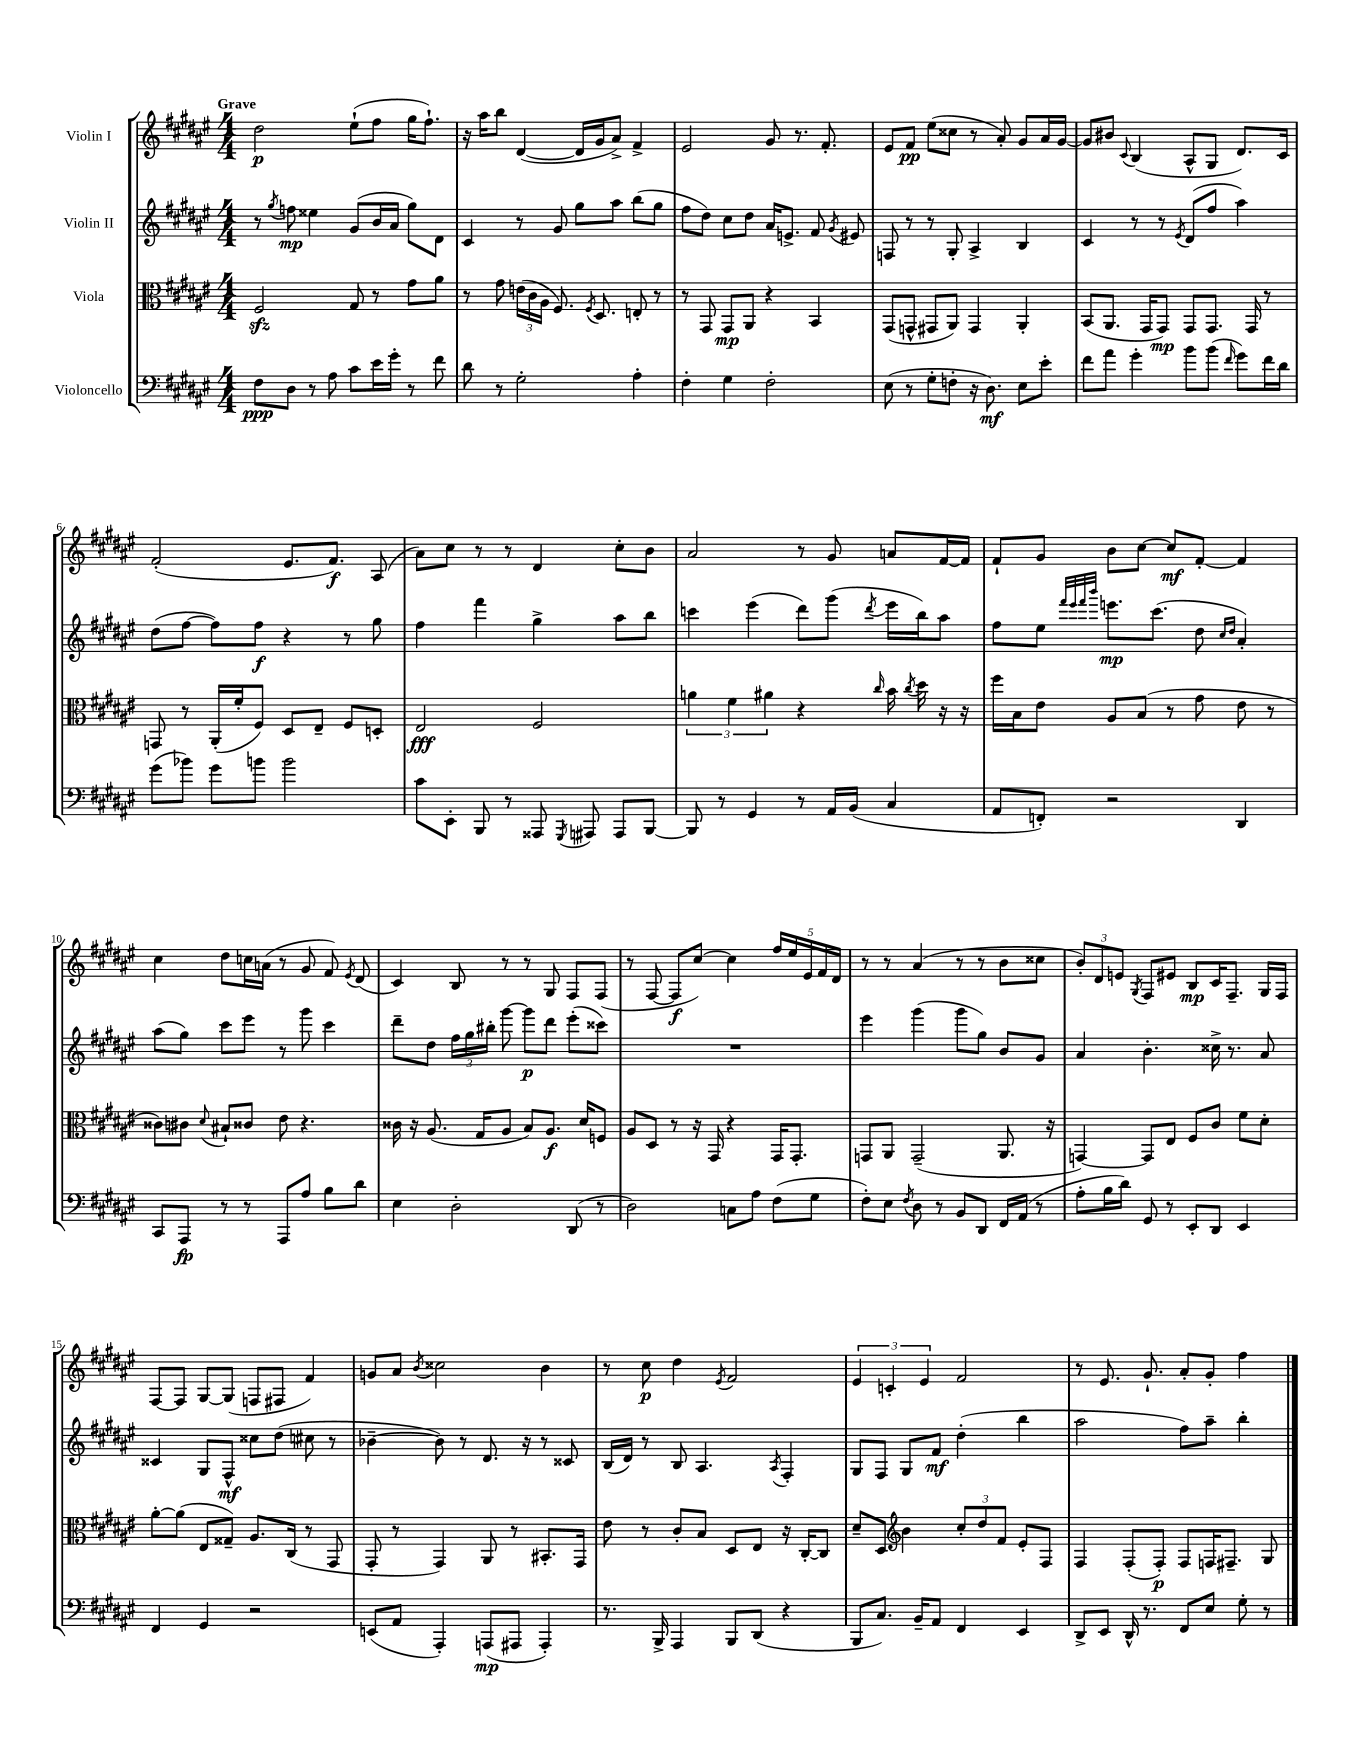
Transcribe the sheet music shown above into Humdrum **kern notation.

**kern	**dynam	**kern	**dynam	**kern	**dynam	**kern	**dynam
*part4	*part4	*part3	*part3	*part2	*part2	*part1	*part1
*staff4	*staff4	*staff3	*staff3	*staff2	*staff2	*staff1	*staff1
*I"Violoncello	*	*I"Viola	*	*I"Violin II	*	*I"Violin I	*
*clefF4	*	*clefC3	*	*clefG2	*	*clefG2	*
*k[f#c#g#d#a#e#]	*	*k[f#c#g#d#a#e#]	*	*k[f#c#g#d#a#e#]	*	*k[f#c#g#d#a#e#]	*
*M4/4	*	*M4/4	*	*M4/4	*	*M4/4	*
=1	=1	=1	=1	=1	=1	=1	=1
!	!	!	!	!	!	!LO:TX:a:B:t=Grave	!
8F#\L	ppp	2F#zz/	.	8r	.	2dd#\	p
.	.	.	.	8qgg#/	.	.	.
8D#\J	.	.	.	8ffn\	mp	.	.
8r	.	.	.	4ee##X\	.	.	.
8A#\	.	.	.	.	.	.	.
8c#\L	.	8G#/	.	(8g#/L	.	(8ee#`\L	.
16e#\L	.	8r	.	16b/L	.	8ff#\J	.
16g#'\JJ	.	.	.	16a#/JJ	.	.	.
8r	.	8g#\L	.	8gg#\L)	.	16gg#\KL	.
.	.	.	.	.	.	8.ff#`\J)	.
8f#\	.	8a#\J	.	8d#\J	.	.	.
=2	=2	=2	=2	=2	=2	=2	=2
8d#\	.	8r	.	4c#/	.	16r	.
.	.	.	.	.	.	16aa#\KL	.
8r	.	8g#\	.	.	.	8bb\J	.
2G#'\	.	(24en\LL	.	8r	.	([4d#/	.
.	.	24c#\	.	.	.	.	.
.	.	24A#\JJ	.	.	.	.	.
.	.	8.F#/)	.	8g#/	.	.	.
.	.	.	.	8gg#\L	.	16d#/LL]	.
.	.	8qF#/	.	.	.	.	.
.	.	8.D#/	.	.	.	16g#/J	.
.	.	.	.	8aa#\J	.	8a#^/J)	.
4A#'\	.	8En'/	.	(8bb\L	.	4f#^/	.
.	.	8r	.	8gg#\J	.	.	.
=3	=3	=3	=3	=3	=3	=3	=3
4F#'\	.	8r	.	8ff#\L	.	2e#/	.
.	.	8GG#/	.	8dd#\J)	.	.	.
4G#\	.	8GG#/L	mp	8cc#\L	.	.	.
.	.	8AA#/J	.	8dd#\J	.	.	.
2F#'\	.	4r	.	16a#/KL	.	8g#/	.
.	.	.	.	8.en^/J	.	.	.
.	.	.	.	.	.	8.r	.
.	.	4BB/	.	8f#/	.	.	.
.	.	.	.	.	.	8.f#'/	.
.	.	.	.	8qg#/	.	.	.
.	.	.	.	8e#X/	.	.	.
=4	=4	=4	=4	=4	=4	=4	=4
(8E#\	.	(8GG#/L	.	8Fn/	.	8e#/L	.
8r	.	8GGn^^/J	.	8r	.	8f#/J	pp
8G#'\L	.	8GG#X/L	.	8r	.	(8ee#\L	.
8Fn'\J	.	8AA#/J)	.	8G#'/	.	8cc##X\J	.
16r	.	4GG#/	.	4A#^/	.	8r	.
8.D#\)	mf	.	.	.	.	.	.
.	.	.	.	.	.	8a#'/)	.
8E#\L	.	4AA#'/	.	4B/	.	8g#/L	.
8e#'\J	.	.	.	.	.	16a#/L	.
.	.	.	.	.	.	[16g#/JJ	.
=5	=5	=5	=5	=5	=5	=5	=5
8f#\L	.	(8BB/L	.	4c#/	.	8g#/L]	.
8a#\J	.	8.AA#/J	.	.	.	8b#X/J	.
.	.	.	.	.	.	8qqc#/	.
4g#'\	.	.	.	8r	.	(4B/	.
.	.	16GG#/KL	.	.	.	.	.
.	.	8GG#/J)	mp	8r	.	.	.
.	.	.	.	8qe#/	.	.	.
8b\L	.	8GG#/L	.	(8d#/L	.	8A#^^/L	.
(8b\J	.	8.GG#/J	.	8ff#/J	.	8G#/J	.
16qqf#/	.	.	.	.	.	.	.
8g#\L)	.	.	.	4aa#\)	.	8.d#/L)	.
.	.	16GG#/	.	.	.	.	.
16f#\L	.	8r	.	.	.	.	.
16d#\JJ	.	.	.	.	.	16c#/Jk	.
!!LO:LB:g=z
=6	=6	=6	=6	=6	=6	=6	=6
(8g#\L	.	8GGn/	.	(8dd#\L	.	(2f#'/	.
8b-X\J)	.	8r	.	[8ff#\J	.	.	.
8g#\L	.	(16AA#'/LL	.	8ff#\L])	.	.	.
.	.	16f#'/J	.	.	.	.	.
8bn\J	.	8F#/J)	.	8ff#\J	f	.	.
2b\	.	8D#/L	.	4r	.	8.e#/L	.
.	.	8E#~/J	.	.	.	.	.
.	.	.	.	.	.	8.f#/J)	f
.	.	8F#/L	.	8r	.	.	.
.	.	8Dn'/J	.	8gg#\	.	(8A#/	.
=7	=7	=7	=7	=7	=7	=7	=7
8c#\L	.	2E#/	fff	4ff#\	.	8a#\L)	.
8EE#'\J	.	.	.	.	.	8cc#\J	.
8BBB/	.	.	.	4fff#\	.	8r	.
8r	.	.	.	.	.	8r	.
8AAA##X/	.	2F#/	.	4gg#^\	.	4d#/	.
8qGGG#/	.	.	.	.	.	.	.
8AAA#X/	.	.	.	.	.	.	.
8AAA#/L	.	.	.	8aa#\L	.	8cc#'\L	.
[8BBB/J	.	.	.	8bb\J	.	8b\J	.
=8	=8	=8	=8	=8	=8	=8	=8
8BBB/]	.	6an\	.	4cccn\	.	2a#/	.
8r	.	.	.	.	.	.	.
.	.	6f#\	.	.	.	.	.
4GG#/	.	.	.	(4eee#\	.	.	.
.	.	6a#X\	.	.	.	.	.
8r	.	4r	.	8ddd#\L)	.	8r	.
16AA#/LL	.	.	.	(8ggg#\J	.	8g#/	.
(16BB/JJ	.	.	.	.	.	.	.
.	.	16qqcc#/	.	8qddd#/	.	.	.
4C#/	.	16b\	.	16eee#\LL	.	8an/L	.
.	.	8qcc#/	.	.	.	.	.
.	.	16dd#\	.	16bb\J)	.	.	.
.	.	16r	.	8aa#\J	.	[16f#/L	.
.	.	16r	.	.	.	16f#/JJ]	.
=9	=9	=9	=9	=9	=9	=9	=9
8AA#/L	.	16ff#\LL	.	8ff#\L	.	8f#`/L	.
.	.	16B\J	.	.	.	.	.
8FFn'/J)	.	8e#\J	.	8ee#\J	.	8g#/J	.
.	.	.	.	32qqfff#/LLL	.	.	.
.	.	.	.	32qqeee#/	.	.	.
.	.	.	.	32qqfff#/	.	.	.
.	.	.	.	32qqbbb/JJJ	.	.	.
2r	.	8A#/L	.	8.eeen\L	mp	8b\L	.
.	.	(8B/J	.	.	.	[8cc#\J	.
.	.	.	.	(8.ccc#\J	.	.	.
.	.	8r	.	.	.	8cc#/L]	mf
.	.	8g#\	.	8dd#\	.	[8f#'/J	.
.	.	.	.	16qqcc#/LL	.	.	.
.	.	.	.	16qqdd#/JJ	.	.	.
4DD#/	.	8e#\	.	4a#'/)	.	4f#/]	.
.	.	8r	.	.	.	.	.
!!LO:LB:g=z
=10	=10	=10	=10	=10	=10	=10	=10
8CC#/L	.	8c##X\L)	.	(8aa#\L	.	4cc#\	.
8AAA#/J	fp	8c#X\J	.	8gg#\J)	.	.	.
.	.	8qqd#/	.	.	.	.	.
8r	.	8B#X`/L	.	8ccc#\L	.	8dd#\L	.
8r	.	8c##X/J	.	8eee#\J	.	16ccn\L	.
.	.	.	.	.	.	(16an\JJ	.
8AAA#/L	.	8e#\	.	8r	.	8r	.
8A#/J	.	4.r	.	8ggg#\	.	8g#/	.
8B\L	.	.	.	4ccc#\	.	8f#/)	.
.	.	.	.	.	.	8qe#/	.
8d#\J	.	.	.	.	.	(8d#/	.
=11	=11	=11	=11	=11	=11	=11	=11
4E#\	.	16c##X\	.	8ddd#~\L	.	4c#/)	.
.	.	16r	.	.	.	.	.
.	.	(8.A#/	.	8dd#\J	.	.	.
2D#'\	.	.	.	24ff#\LL	.	8B/	.
.	.	.	.	24gg#\	.	.	.
.	.	16G#/KL	.	.	.	.	.
.	.	.	.	24bb#X'\JJ	.	.	.
.	.	8A#/J	.	[8ggg#\	.	8r	.
.	.	8B/L)	.	8ggg#\L]	p	8r	.
.	.	8.A#/J	f	8ddd#\J	.	8G#/	.
(8DD#/	.	.	.	(8eee#'\L	.	8F#/L	.
.	.	16d#/KL	.	.	.	.	.
8r	.	8Fn/J	.	8ccc##X\J)	.	(8F#/J	.
=12	=12	=12	=12	=12	=12	=12	=12
2D#\)	.	8A#/L	.	1r	.	8r	.
.	.	8D#/J	.	.	.	[8F#/	.
.	.	8r	.	.	.	8F#/L]	f
.	.	16r	.	.	.	[8cc#/J)	.
.	.	16GG#/	.	.	.	.	.
8Cn\L	.	4r	.	.	.	4cc#\]	.
8A#\J	.	.	.	.	.	.	.
(8F#\L	.	16GG#/KL	.	.	.	20ff#/LL	.
.	.	.	.	.	.	20ee#/	.
.	.	8.GG#'/J	.	.	.	.	.
.	.	.	.	.	.	20e#/	.
8G#\J	.	.	.	.	.	.	.
.	.	.	.	.	.	20f#/	.
.	.	.	.	.	.	20d#/JJ	.
=13	=13	=13	=13	=13	=13	=13	=13
8F#'\L)	.	8GGn/L	.	4eee#\	.	8r	.
8E#\J	.	8AA#/J	.	.	.	8r	.
8qF#/	.	.	.	.	.	.	.
8D#\	.	(2GG~/	.	(4ggg#\	.	(4a#/	.
8r	.	.	.	.	.	.	.
8BB/L	.	.	.	8ggg#\L	.	8r	.
8DD#/J	.	.	.	8gg#\J)	.	8r	.
16FF#/LL	.	8.AA#/	.	8b/L	.	8b\L	.
(16AA#/JJ	.	.	.	.	.	.	.
8r	.	.	.	8g#/J	.	8cc##X\J	.
.	.	16r	.	.	.	.	.
=14	=14	=14	=14	=14	=14	=14	=14
8A#'\L	.	[4GGn/)	.	4a#/	.	12b'/L)	.
.	.	.	.	.	.	12d#/	.
16B\L	.	.	.	.	.	.	.
.	.	.	.	.	.	12en/J	.
16d#\JJ)	.	.	.	.	.	.	.
.	.	.	.	.	.	8qG#/	.
8GG#/	.	8GG/L]	.	4.b'\	.	8F#/L	.
8r	.	8E#/J	.	.	.	8e#X/J	.
8EE#'/L	.	8F#/L	.	.	.	8B/L	mp
8DD#/J	.	8c#/J	.	16cc##X^\	.	16c#/K	.
.	.	.	.	8.r	.	8.F#~/J	.
4EE#/	.	8f#\L	.	.	.	.	.
.	.	8d#'\J	.	8a#/	.	16G#/LL	.
.	.	.	.	.	.	16F#/JJ	.
!!LO:LB:g=z
=15	=15	=15	=15	=15	=15	=15	=15
4FF#/	.	[8a#'\L	.	4c##X/	.	[8F#/L	.
.	.	(8a#\J]	.	.	.	8F#/J]	.
4GG#/	.	8E#/L	.	8G#/L	.	[8G#/L	.
.	.	8G##X~/J)	.	8F#^^/J	mf	(8G#/J]	.
2r	.	8.A#/L	.	8cc##X\L	.	8Fn/L	.
.	.	.	.	(8dd#\J	.	8F#X/J	.
.	.	(16C#/Jk	.	.	.	.	.
.	.	8r	.	8cc#X\	.	4f#/)	.
.	.	8GG#/	.	8r	.	.	.
=16	=16	=16	=16	=16	=16	=16	=16
(8EEn/L	.	8GG#'/	.	[4b-X~\	.	8gn/L	.
8AA#/J	.	8r	.	.	.	8a#/J	.
.	.	.	.	.	.	8qb/	.
4AAA#'/)	.	4GG#/)	.	8b-\])	.	2cc##X\	.
.	.	.	.	8r	.	.	.
(8AAAn/L	mp	8AA#/	.	8.d#/	.	.	.
8AAA#X/J	.	8r	.	.	.	.	.
.	.	.	.	16r	.	.	.
4AAA#'/)	.	8.BB#X'/L	.	8r	.	4b\	.
.	.	.	.	8c##X/	.	.	.
.	.	16GG#/Jk	.	.	.	.	.
=17	=17	=17	=17	=17	=17	=17	=17
8.r	.	8e#\	.	(16B/LL	.	8r	.
.	.	.	.	16d#/JJ)	.	.	.
.	.	8r	.	8r	.	8cc#\	p
16BBB^/	.	.	.	.	.	.	.
4AAA#/	.	8c#'/L	.	8B/	.	4dd#\	.
.	.	8B/J	.	4.A#/	.	.	.
.	.	.	.	.	.	8qe#/	.
8BBB/L	.	8D#/L	.	.	.	2f#/	.
(8DD#/J	.	8E#/J	.	.	.	.	.
.	.	.	.	8qA#/	.	.	.
4r	.	16r	.	4F#'/	.	.	.
.	.	[16C#'/KL	.	.	.	.	.
.	.	8C#/J]	.	.	.	.	.
=18	=18	=18	=18	=18	=18	=18	=18
8BBB/L	.	8d#~/L	.	8G#/L	.	6e#/	.
8.C#/J)	.	8D#/J	.	8F#/J	.	.	.
.	.	.	.	.	.	6cn'/	.
*	*	*clefG2	*	*	*	*	*
.	.	4b\	.	8G#/L	.	.	.
16BB~/KL	.	.	.	.	.	.	.
.	.	.	.	.	.	6e#/	.
8AA#/J	.	.	.	8f#/J	mf	.	.
4FF#/	.	12cc#'/L	.	(4dd#'\	.	2f#/	.
.	.	12dd#/	.	.	.	.	.
.	.	12f#/J	.	.	.	.	.
4EE#/	.	8e#'/L	.	4bb\	.	.	.
.	.	8F#/J	.	.	.	.	.
=19	=19	=19	=19	=19	=19	=19	=19
8DD#^/L	.	4F#/	.	2aa#\	.	8r	.
8EE#/J	.	.	.	.	.	8.e#/	.
16DD#^^/	.	(8F#'/L	.	.	.	.	.
8.r	.	.	.	.	.	8.g#`/	.
.	.	8F#'/J)	p	.	.	.	.
8FF#/L	.	8F#/L	.	8ff#\L)	.	8a#'/L	.
8E#/J	.	16Fn/K	.	8aa#~\J	.	8g#'/J	.
.	.	8.F#X~/J	.	.	.	.	.
8G#'\	.	.	.	4bb'\	.	4ff#\	.
8r	.	8G#/	.	.	.	.	.
==	==	==	==	==	==	==	==
*-	*-	*-	*-	*-	*-	*-	*-
